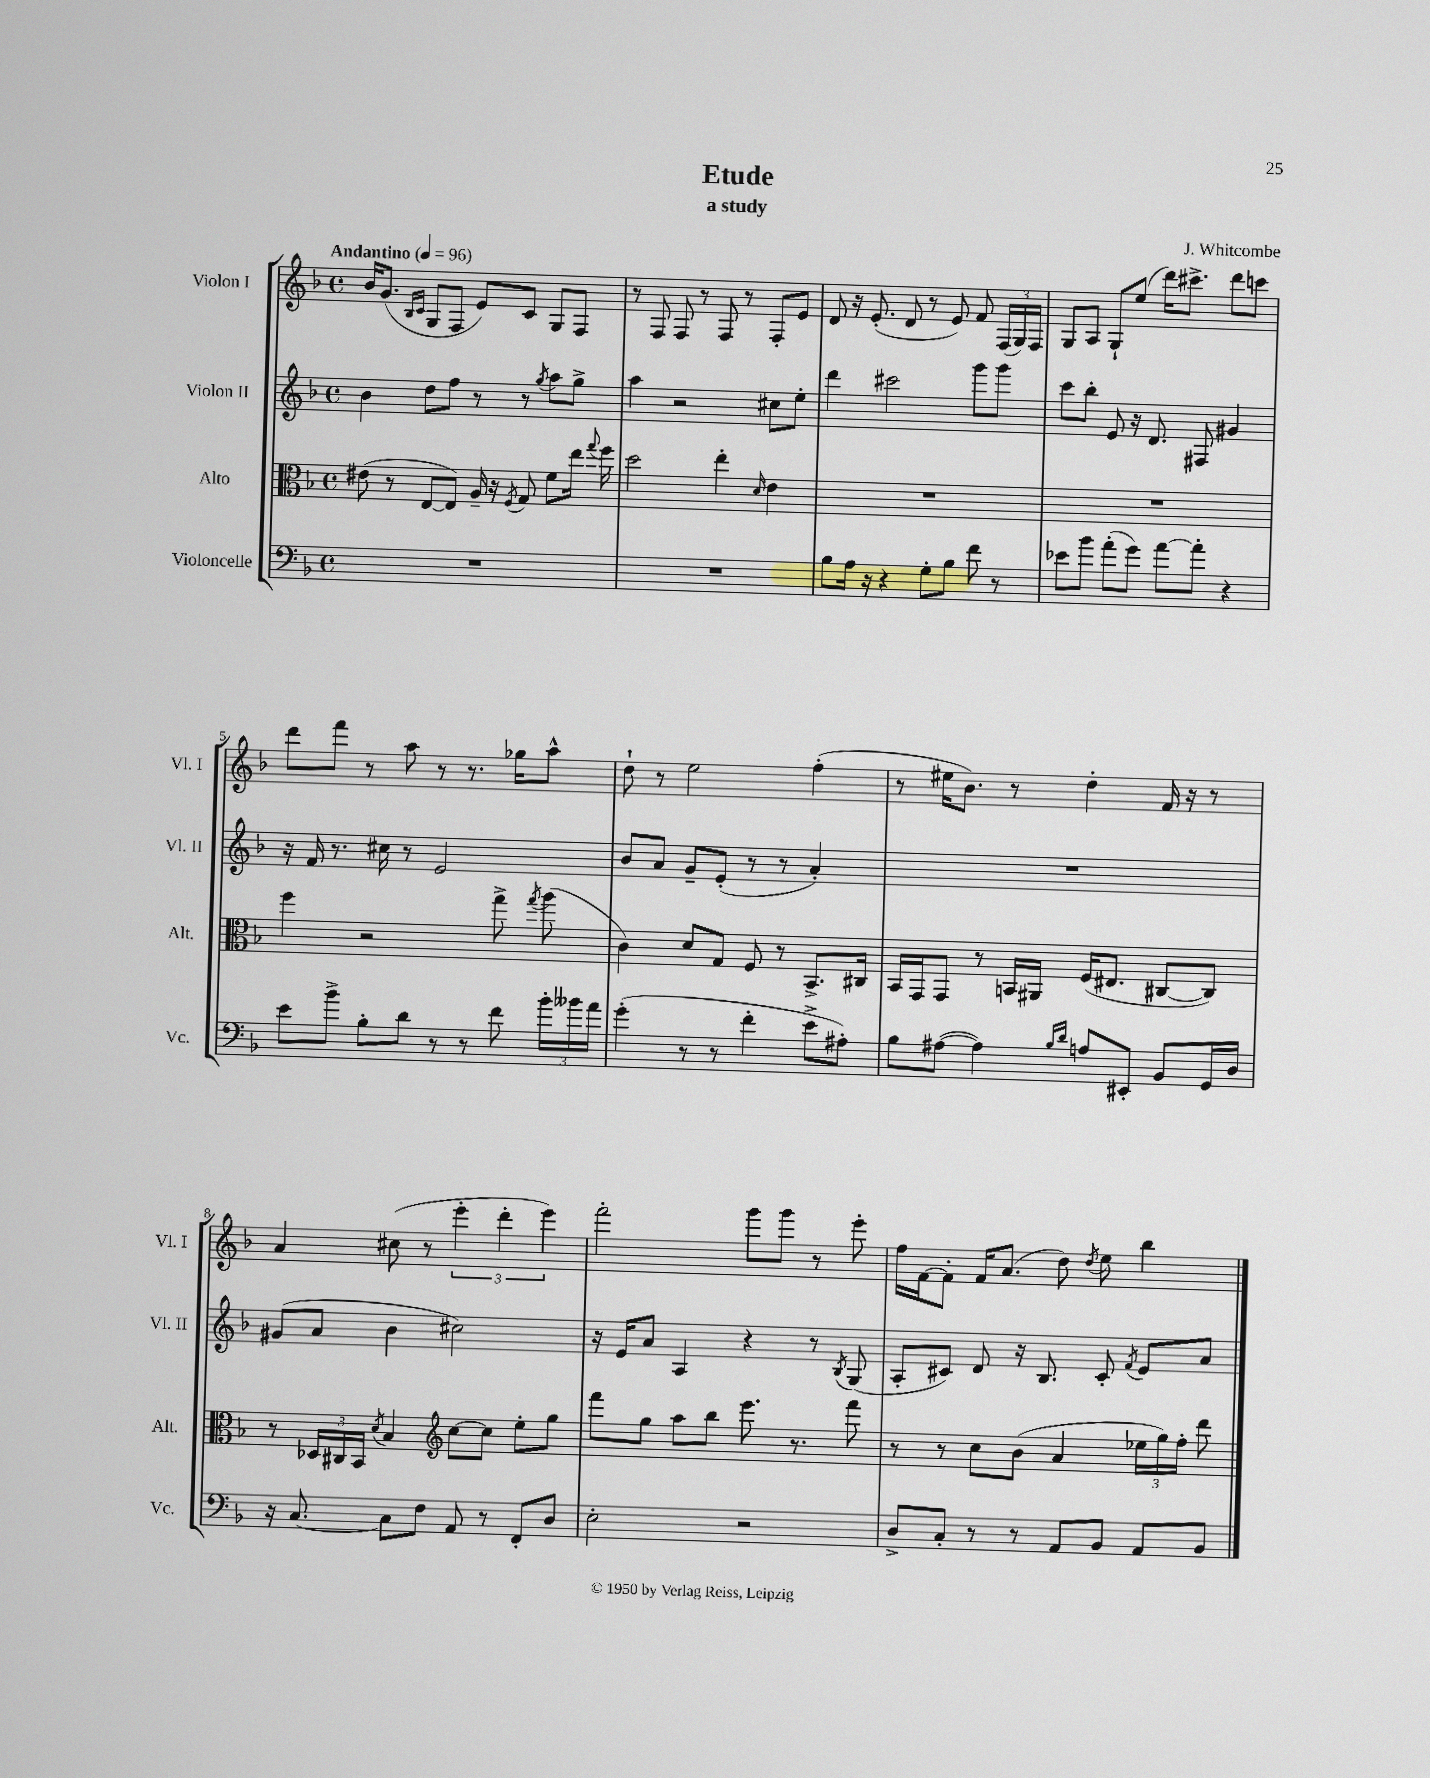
\header { title = "Etude" composer = "J. Whitcombe" subtitle = "a study" }
<<
\new StaffGroup <<
\new Staff = "s0" \with { instrumentName = "Violon I" shortInstrumentName = "Vl. I" } {
    \clef treble \key f \major \defaultTimeSignature \time 4/4 \tempo "Andantino" 4 = 96
    \autoBeamOff bes'16[ g'8.]( \grace { bes16[ c'16] } g8[ f8] e'8[) c'8] g8[ f8] |
    r8 f8 f8 r8 f8 r8 f8[-. e'8] |
    d'8 r16 e'8.-.( d'8 r8 e'8) f'8 \tuplet 3/2 { f16[( g16) f16] } |
    g8[ a8] g8[-! e''8]( d'''16[) cis'''8.]-> d'''8[ c'''8] |
    d'''8[ f'''8] r8 a''8 r8 r8. ges''16[ a''8]-^ |
    d''8-! r8 e''2 f''4-.( |
    r8 eis''16[ bes'8.]) r8 d''4-. f'16 r16 r8 |
    a'4 cis''8( r8 \tuplet 3/2 { e'''4-. d'''4-. e'''4) } |
    f'''2-. g'''8[ g'''8] r8 e'''8-. |
    f''16[ f'16~ f'8]-. f'16[ a'8.]( d''8) \acciaccatura { d''8 } e''8 bes''4 \bar "|." |
}
\new Staff = "s1" \with { instrumentName = "Violon II" shortInstrumentName = "Vl. II" } {
    \clef treble \key f \major \defaultTimeSignature \time 4/4
    \autoBeamOff bes'4 d''8[ f''8] r8 r8 \acciaccatura { g''8 } a''8[ g''8]-> |
    a''4 r2 cis''8[ e''8]-. |
    d'''4 cis'''2 g'''8[ g'''8] |
    c'''8[ bes''8]-. e'8 r16 d'8. fis8 gis'4 |
    r16 f'16 r8. cis''16 r8 e'2 |
    bes'8[ a'8] g'8[-- e'8]-.( r8 r8 a'4-.) |
    R1 |
    gis'8[( a'8] bes'4 cis''2) |
    r16 e'16[ a'8] a4 r4 r8 \acciaccatura { bes8 } g8( |
    a8[-. cis'8]) d'8 r16 bes8. cis'8-. \acciaccatura { f'8 } e'8[ a'8] \bar "|." |
}
\new Staff = "s2" \with { instrumentName = "Alto" shortInstrumentName = "Alt." } {
    \clef alto \key f \major \defaultTimeSignature \time 4/4
    \autoBeamOff eis'8( r8 e8[~ e8]) a16-- r16 \acciaccatura { f8 } g8 f'8[ e''16] \appoggiatura { g''8 } f''16 |
    d''2 e''4-. \grace { d'16 } e'4 |
    R1 |
    R1 |
    f''4 r2 g''8-> \acciaccatura { g''8 } a''8( |
    c'4) d'8[ g8] f8 r8 bes,8.[-> cis16] |
    bes,16[ g,16 g,8] r8 b,16[ ais,16] f16[( eis8.] cis8[~ cis8]) |
    r8 \tuplet 3/2 { des16[ cis16 bes,16] } \acciaccatura { d'8 } bes4 \clef treble c''8[~ c''8] e''8[-. g''8] |
    f'''8[ g''8] a''8[ bes''8] e'''8. r8. f'''8 |
    r8 r8 c''8[ bes'8]( a'4 \tuplet 3/2 { ees''16[ g''16) f''16]-. } d'''8 \bar "|." |
}
\new Staff = "s3" \with { instrumentName = "Violoncelle" shortInstrumentName = "Vc." } {
    \clef bass \key f \major \defaultTimeSignature \time 4/4
    \autoBeamOff R1 |
    R1 |
    bes8[ a16] r16 r4 g8[-. bes8] f'8 r8 |
    ees'8[ bes'8] a'8[-.( g'8]) a'8[~ a'8]-. r4 |
    e'8[ bes'8]-> bes8[-. d'8] r8 r8 f'8 \tuplet 3/2 { bes'16[-. beses'16 a'16] } |
    g'4-.( r8 r8 f'4-. e'8[-> ais8]-.) |
    bes8[ ais8]~( ais4) \grace { bes16[ d'16] } a8[ eis,8]-. bes,8[ g,16 d16] |
    r16 c8.~ c8[ f8] a,8 r8 f,8[-. d8] |
    e2-. r2 |
    d8[-> c8]-. r8 r8 a,8[ bes,8] a,8[ bes,8] \bar "|." |
}
>>
>>
